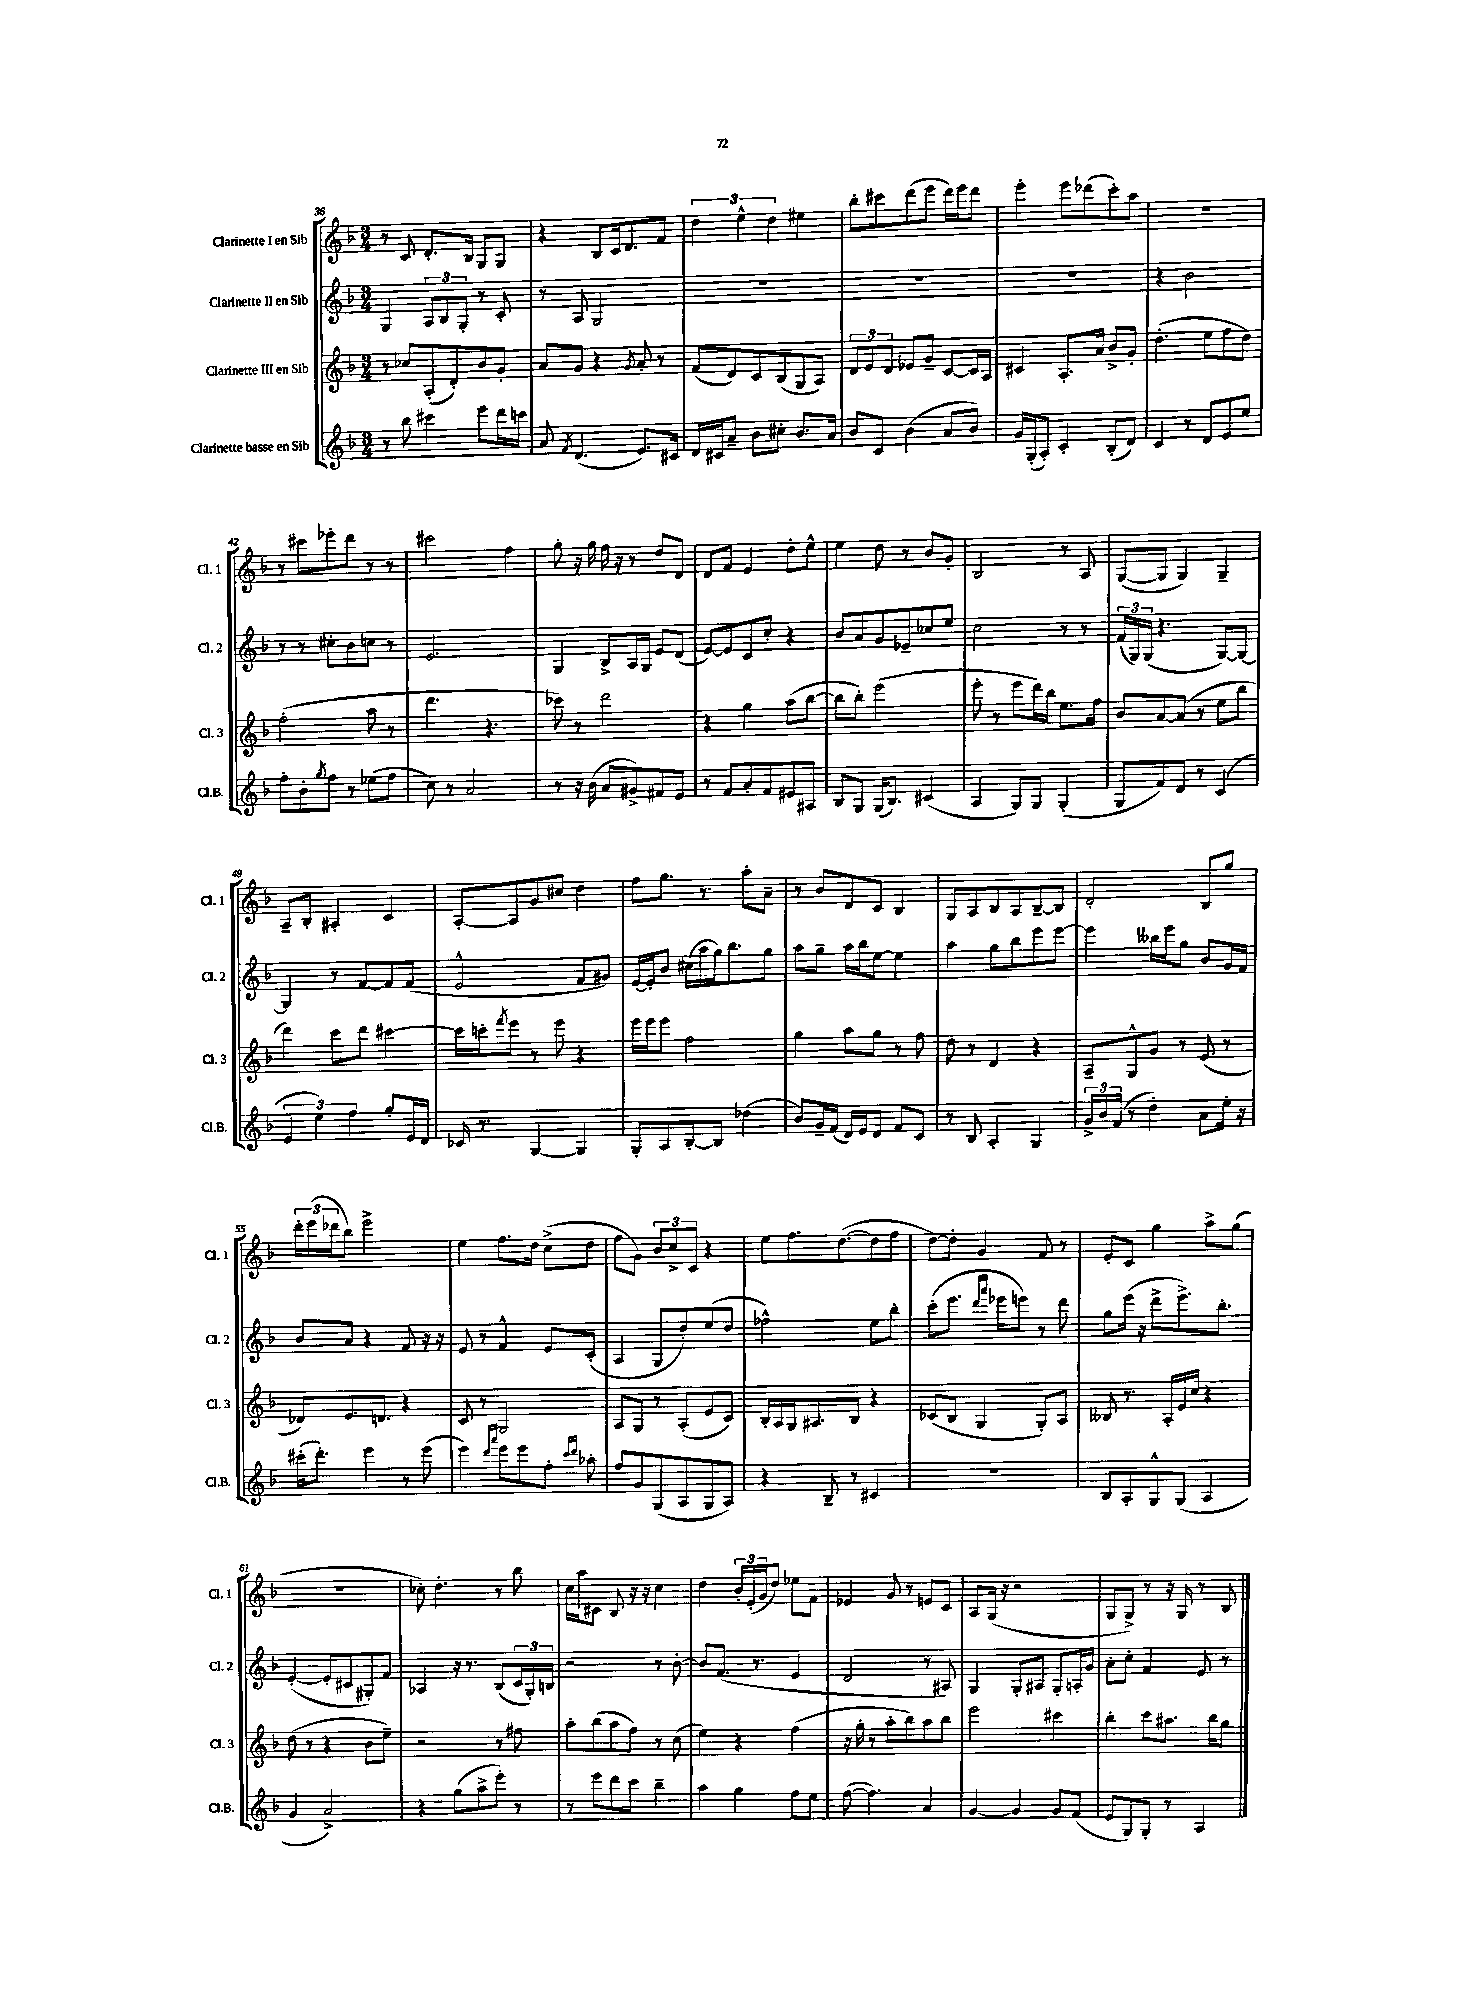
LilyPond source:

<<
\new StaffGroup <<
\new Staff = "s0" \with { instrumentName = "Clarinette I en Sib" shortInstrumentName = "Cl. 1" } {
    \clef treble \key f \major \numericTimeSignature \time 3/4
    r8 c'8 d'8.-. bes16 g8 g8 |
    r4 bes8 c'16 d'8. f'8 |
    \tuplet 3/2 { d''4 e''4-^ d''4 } eis''4 |
    bes''8-. cis'''8 d'''8( e'''8 d'''16) e'''16 d'''8 |
    e'''4-. e'''8 des'''8( c'''8-.) a''8 |
    R2. |
    r8 cis'''8 ees'''8-. d'''8 r8 r8 |
    cis'''2 f''4 |
    g''8-. r16 g''16 f''16 r16 r8 d''8 d'8 |
    d'8 f'8 e'4 d''8-. e''8-^ |
    e''4 d''8 r8 bes'8 g'8-. |
    bes2 r8 a8 |
    g8~( g8 g4) g4-- |
    a8-- bes8-. ais4-. c'4 |
    a8~-. a8 g'8 cis''8 d''4 |
    f''8 g''8. r8. a''8-. a'8-- |
    r8 bes'8 d'8 c'8 bes4 |
    g8 a8 bes8 a8 bes8~-- bes8 |
    d'2-. bes8 g''8 |
    \tuplet 3/2 { d'''16-. e'''16( des'''16 } bes''8) e'''2-> |
    e''4 f''8. d''16 c''8->( d''8 |
    f''8 g'8) \tuplet 3/2 { bes'8 c''8-> c'8 } r4 |
    e''8 f''8. d''8.~( d''8 f''8 |
    d''8~) d''8-. g'4 f'8 r8 |
    e'8-. c'8 g''4 a''8-> g''8( |
    R2. |
    ces''8-.) d''4.-. r8 bes''8 |
    c''16 a''16 cis'8 bes8 r16 r16 c''4 |
    d''4 \tuplet 3/2 { bes'16-. e'16-.( g'16 } d''8) ees''8 f'8 |
    ees'4 g'8 r8 e'8 c'8 |
    a8 g16( r16 r2 |
    g8 g8->) r8 r16 g16 r8 bes8 \bar "|." |
}
\new Staff = "s1" \with { instrumentName = "Clarinette II en Sib" shortInstrumentName = "Cl. 2" } {
    \clef treble \key f \major \numericTimeSignature \time 3/4
    g4 \tuplet 3/2 { a8 bes8 g8-. } r8 c'8-. |
    r8 a8 g2 |
    R2. |
    R2. |
    R2. |
    r4 bes'2 |
    r8 r8 cis''8-. bes'8 c''8 r8 |
    e'2. |
    g4 bes8-> a16 g16 e'8 d'8( |
    e'8~) e'8 c'8 c''8-. r4 |
    bes'8 a'8 g'8 ees'8-- ces''8 e''8 |
    c''2 r8 r8 |
    \tuplet 3/2 { f'16( g16) g16( } r4. g8~) g8~ |
    g4 r8 f'8~ f'8 f'8( |
    e'2-^ f'8 gis'8) |
    e'16~ e'16-. bes'8 cis''16( a''16 g''16) bes''8. g''8 |
    a''8 g''8-- a''16 bes''16 e''8~ e''4 |
    a''4 g''8 bes''8 e'''8 e'''8~ |
    e'''4 beses''16 e'''16 g''8 bes'8 g'16 f'16 |
    bes'8 a'8 r4 f'8 r16 r16 |
    e'8 r8 f'4-^ e'8 c'8-.( |
    a4 g8 d''8-.) e''8( d''8 |
    fes''2-^) e''8 bes''8-. |
    c'''8-.( e'''8. \grace { d'''16 a'''16 } ees'''16 e'''8) r8 d'''8 |
    g''8 e'''16( r16 d'''8-> e'''8.->) bes''8.-. |
    e'4~-.( e'8-. cis'8 gis8-.) f'8 |
    aes4 r16 r8. bes8( \tuplet 3/2 { c'16 g16-.) b16 } |
    r2 r8 bes'8~-. |
    bes'8 f'8.( r8. e'4 |
    d'2 r8 ais8) |
    g4 g8-. ais8 g8-. a16-. g'16 |
    a'8-. c''8-. f'4 e'8 r8 \bar "|." |
}
\new Staff = "s2" \with { instrumentName = "Clarinette III en Sib" shortInstrumentName = "Cl. 3" } {
    \clef treble \key f \major \numericTimeSignature \time 3/4
    r8 ces''8 a8-.( d'8-.) bes'8 g'8-. |
    a'8 g'8 r4 \acciaccatura { g'8 } a'8-. r8 |
    f'8( d'8) c'8 bes8( g8 a8) |
    \tuplet 3/2 { d'8 e'8 d'8 } ees'8 g'8-- c'8~ c'16 a16 |
    cis'4 a8.-. a'16 bes'8-> g'8-. |
    d''4.-.( e''8 f''8 d''8) |
    f''2-.( a''8 r8 |
    d'''4. r4. |
    ces'''8) r8 d'''2 |
    r4 g''4 a''8( bes''8~ |
    bes''8 bes''8-.) e'''2( |
    e'''8-. r8 e'''8 d'''16) bes''16 e''8. f''16 |
    bes'8 a'8~ a'8( r8 e''8 bes''8 |
    d'''4) c'''8 d'''8 cis'''4~ |
    cis'''16 c'''16-. \acciaccatura { f'''8 } e'''8 r8 e'''8 r4 |
    e'''16 e'''16 e'''8 f''2 |
    g''4 a''8 g''8 r8 f''8 |
    d''8 r8 d'4 r4 |
    a8-- g8-^ g'8 r8 e'8( r8 |
    des'8) e'8. d'8. r4 |
    c'8 r8 g2 |
    a8 g8 r8 a8-.( e'8 c'8) |
    bes16-. a16 g16 ais8. bes8 r4 |
    ces'8( bes8 g4 g8-.) a8 |
    beses8 r8. a16-. e'16 c''16 r4 |
    d''8( r8 r4 bes'8 e''8--) |
    r2 r8 fis''8 |
    a''8-. bes''8( a''8 f''8) r8 c''8( |
    e''4) r4 f''4( |
    r16 g''16-. r8 a''8-. bes''8) a''8 bes''8 |
    e'''2 cis'''4 |
    bes''4-. c'''8 ais''8. bes''16 g''8 \bar "|." |
}
\new Staff = "s3" \with { instrumentName = "Clarinette basse en Sib" shortInstrumentName = "Cl.B." } {
    \clef treble \key f \major \numericTimeSignature \time 3/4
    r8 bes''8 cis'''4 e'''8 d'''16 c'''16 |
    a'8 \acciaccatura { f'8 } d'4.( e'8.) cis'16 |
    d'16 cis'16 a'8-- bes'8 cis''8-. bes'8. a'16 |
    bes'8 c'8 bes'4( a'8 bes'8) |
    g'16 g16-.( a8-.) c'4-. bes8-.( d'8) |
    c'4 r8 d'8 e'8 e''8 |
    f''8-. bes'8-. \acciaccatura { g''8 } f''8 r8 ees''8( f''8 |
    c''8) r8 a'2 |
    r8 r16 bes'16( a'8 gis'8->) fis'8 e'8 |
    r8 f'8 a'8-. f'8 eis'8 ais8 |
    bes8 g8 g16( bes8.) cis'4( |
    a4 g8) g8 g4-.( |
    g8 f'8) d'8 r8 c'4( |
    \tuplet 3/2 { e'4 e''4) f''4 } g''8-. e'16 d'16 |
    ces'16 r8. g4~ g4 |
    g8-. a8 bes8~-. bes8 des''4( |
    bes'8) g'16-- f'16( d'16) e'16 d'8 f'8 c'8 |
    r8 bes8 a4-. g4 |
    \tuplet 3/2 { g'16-> bes'16 f'16( } r8 d''4-.) a'8 e''16-. r16 |
    cis'''16-.( d'''8.-.) e'''4 r8 e'''8( |
    e'''4) \grace { d'''16 a'''16 } e'''8 e'''8 f''8-. \grace { c'''16 d'''16 } aes''8-. |
    f''8 g'8 g8( a8 g8 a8) |
    r4 bes8-- r8 cis'4 |
    R2. |
    bes8 a8-. g8-^ g8( a4 |
    g'4 a'2->) |
    r4 g''8( a''8-> e'''8-.) r8 |
    r8 e'''8 d'''8 c'''8 bes''4-- |
    a''4 g''4 f''8 e''8 |
    f''8~( f''4.) a'4 |
    g'4~ g'4 g'8 f'8( |
    e'8 g8) g8-. r8 a4 \bar "|." |
}
>>
>>
\layout { \context { \Score currentBarNumber = #36 } }
